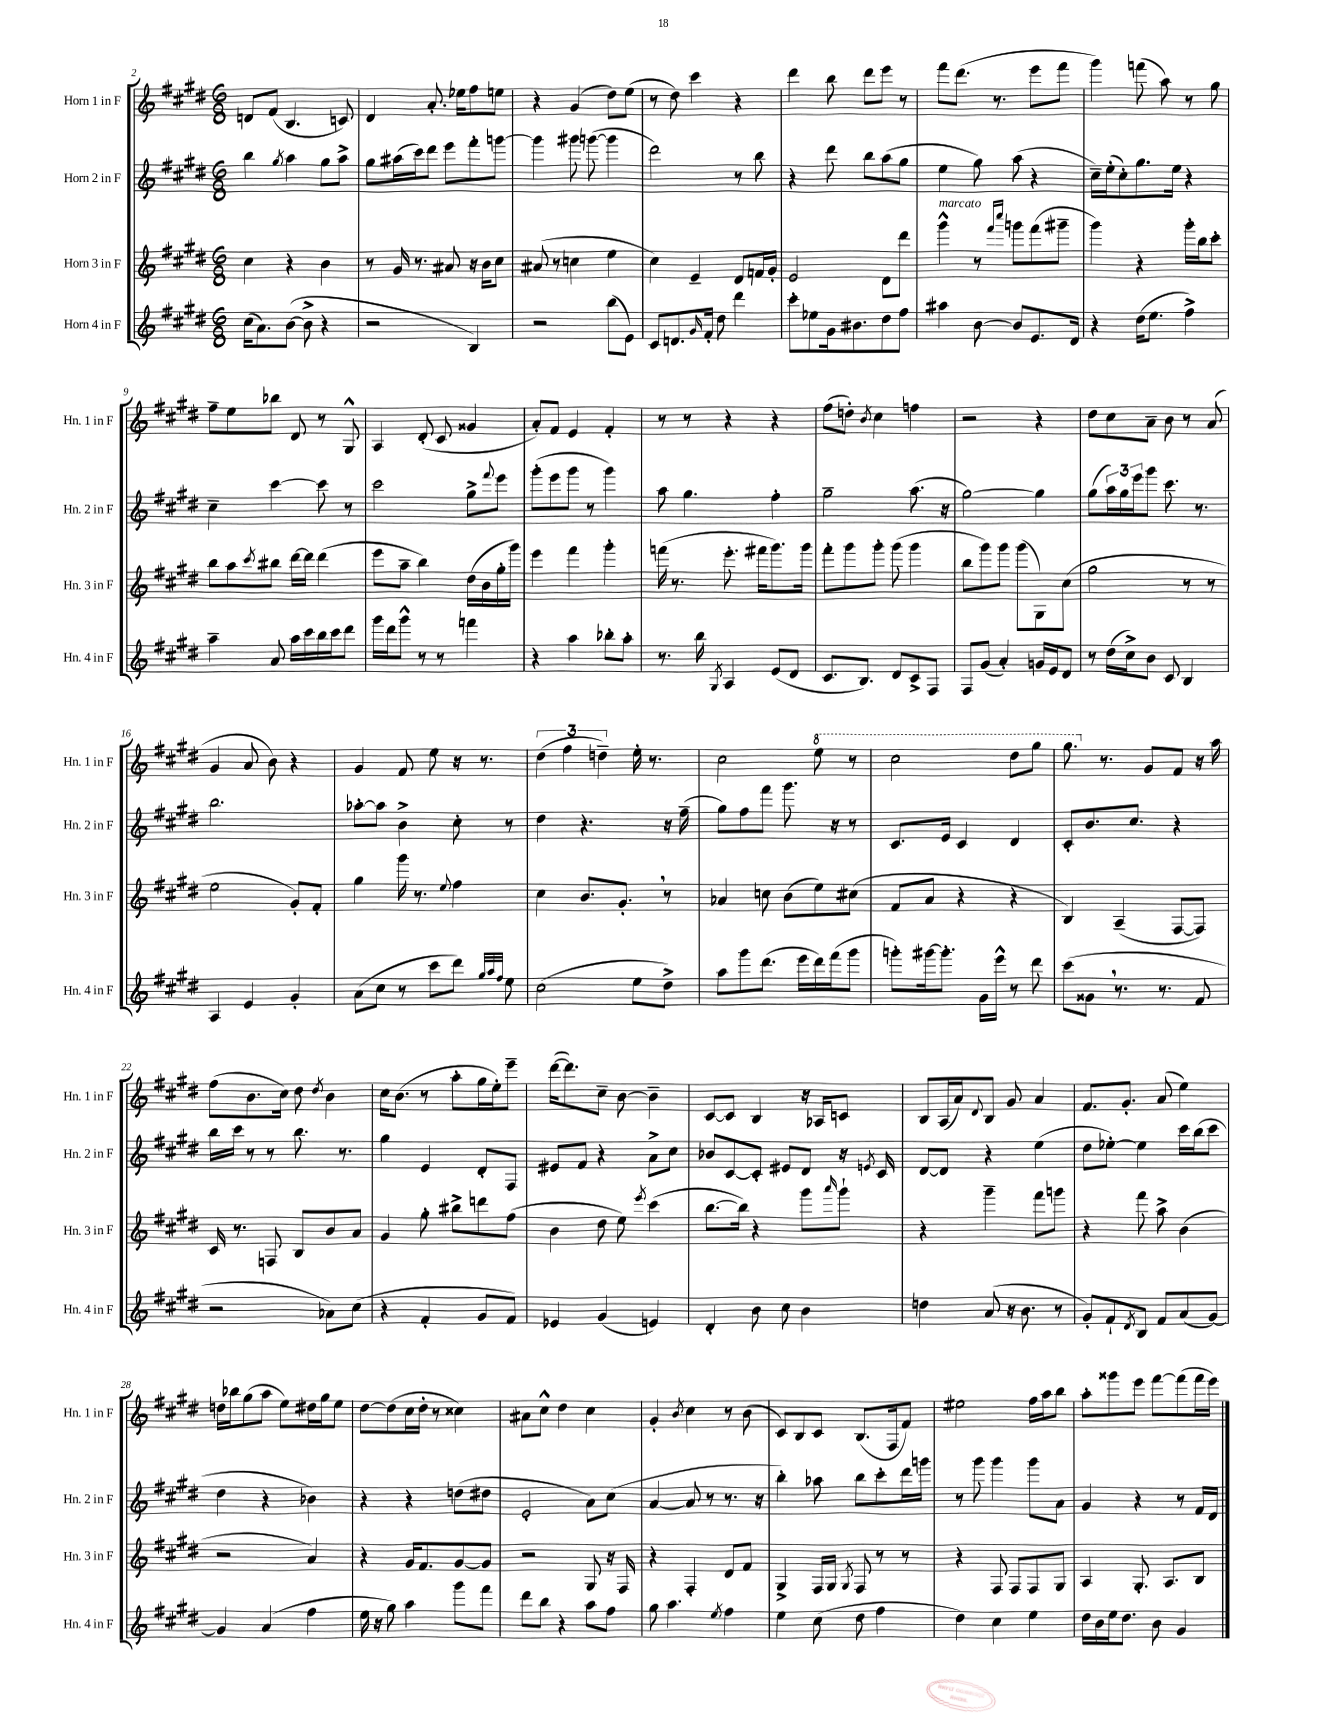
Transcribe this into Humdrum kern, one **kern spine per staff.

**kern	**kern	**kern	**kern
*part4	*part3	*part2	*part1
*staff4	*staff3	*staff2	*staff1
*I"Horn 4 in F	*I"Horn 3 in F	*I"Horn 2 in F	*I"Horn 1 in F
*I'Hn. 4 in F	*I'Hn. 3 in F	*I'Hn. 2 in F	*I'Hn. 1 in F
*clefG2	*clefG2	*clefG2	*clefG2
*k[f#c#g#d#]	*k[f#c#g#d#]	*k[f#c#g#d#]	*k[f#c#g#d#]
*M6/8	*M6/8	*M6/8	*M6/8
=2	=2	=2	=2
(16cc#\KL	4cc#\	4bb\	8dn/L
8.a\)	.	.	.
.	.	.	(8f#/J
.	.	8qgg#/	.
([8b\J	4r	4aa\	4.B/
8b^\]	.	.	.
4r	4b\	8gg#\L	.
.	.	8aa^\J	8cn/)
=3	=3	=3	=3
2r	8r	8gg#\L	4d#/
.	16g#/	(16aa#X\L	.
.	8.r	16ccc#\J)	.
.	.	8ddd#\J	8.a'/
.	8a#X/	8eee\L	.
.	.	.	16ee-X\KL
4B/)	16r	8fff#'\	8ff#\
.	16b\KL	.	.
.	8cc#\J	[8gggn\J	8een\J
=4	=4	=4	=4
2r	(8a#X/	4ggg\]	4r
.	8r	.	.
.	4ccn\	8ggg#X\	(4g#/
.	.	([8gggn\	.
(8bb\L	4ee\	4ggg\]	8dd#\L)
8e\J)	.	.	(8ee\J
=5	=5	=5	=5
8c#/L	4cc#\)	2ddd#\)	8r
8.dn/	.	.	8dd#\)
.	4e~/	.	4ccc#\
16qqg#/	.	.	.
16f#'/Jk	.	.	.
8dd#\	.	.	.
4ddd#\	8d#/L	8r	4r
.	16fn/L	8bb\	.
.	16g#'/JJ	.	.
=6	=6	=6	=6
8ccc#'\L	2e/	4r	4ddd#\
8ee-X\	.	.	.
16g#\k	.	8ddd#\	8bb\
8.b#X\	.	.	.
.	.	8bb\L	8ddd#\L
8dd#\	8d#\L	(8aa\	8eee\J
8ff#\J	8ddd#\J	8gg#\J	8r
=7	=7	=7	=7
!	!LO:TX:a:i:t=marcato	!	!
4aa#X\	4ggg#^^\	4ee\	8fff#\L
.	.	.	(8.ddd#\J
[8b\	8r	8gg#\)	.
.	.	.	8.r
.	16qqfff#/LL	.	.
.	16qqcccc#/JJ	.	.
8b/L]	8gggn\L	(8aa\	.
8.e/	(8fff#\	4r	8eee\L
.	8ggg#X~\J	.	8fff#\J
16d#/Jk	.	.	.
=8	=8	=8	=8
4r	4ggg#\)	16cc#~\LL)	4ggg#\)
.	.	(16ee'\J	.
.	.	8cc#'\)	.
(16dd#\KL	4r	8.gg#\	(8fffn\
8.ee\J	.	.	.
.	.	.	8aa\)
.	.	16ee\Jk	.
4ff#^\)	16ggg#'\LL	4r	8r
.	16bb\J	.	.
.	8ccc#'\J	.	8gg#\
!!LO:LB:g=z
=9	=9	=9	=9
4aa~\	8bb\L	4cc#~\	8ff#~\L
.	8aa\	.	8ee\
.	8qccc#/	.	.
8a/	8bb#X\J	[4ccc#\	8bb-X\J
16aa\LL	[16ddd#\LL	.	8d#/
16ccc#\	16ddd#\JJ]	.	.
16bb\	(4ddd#\	8ccc#\]	8r
16ccc#\J	.	.	.
8ddd#\J	.	8r	8G#^^/
=10	=10	=10	=10
16ggg#\LL	8eee\L	2ccc#\	4A/
16ddd#\J	.	.	.
8ggg#^^\J	8aa~\J	.	.
8r	4bb\)	.	(8d#'/
8r	.	.	8c#/
4fffn\	(16dd#\LL	8gg#^\L	4g##X/
.	16b\	.	.
.	.	8qqfff#/	.
.	16gg#'\	8eee\J	.
.	16ggg#\JJ)	.	.
=11	=11	=11	=11
4r	4eee\	(8ggg#'\L	8a'/L)
.	.	8eee\	8f#/J
4aa\	4fff#\	8ggg#\J	4e/
.	.	8r	.
8bb-X'\L	4ggg#'\	4ggg#\)	4f#'/
8aa'\J	.	.	.
=12	=12	=12	=12
8.r	(16fffn\	8aa\	8r
.	8.r	.	.
.	.	4.gg#\	8r
16bb\	.	.	.
8qG#/	.	.	.
4A/	8.eee'\	.	4r
.	16fff#X\KL	.	.
(8e/L	8.ggg#\)	4ff#'\	4r
8d#/J	.	.	.
.	16ggg#\Jk	.	.
=13	=13	=13	=13
8.c#/L	8fff#'\L	2gg#~\	(8ff#\L
.	8ggg#\	.	8ddn'\J)
8.B/J)	.	.	.
.	.	.	8qb/
.	8ggg#'\J	.	4cc#\
8d#/L	(8ggg#\	.	.
8c#^/	4ggg#\	(8.aa\	4ffn\
8F#/J	.	.	.
.	.	16r	.
=14	=14	=14	=14
8F#/L	8bb\L	[2gg#\)	2r
(8g#/J	8ggg#\)	.	.
4a'/)	8ggg#\J	.	.
.	(8ggg#\L	.	.
16gn/LL	8G#\)	4gg#\]	4r
16e/J	.	.	.
8d#/J	(8cc#\J	.	.
=15	=15	=15	=15
8r	2gg#\	(8gg#\L	8dd#\L
(16dd#\LL	.	24aa\L)	8cc#\
.	.	24gg#\	.
16cc#^\J)	.	.	.
.	.	24eee\J	.
8b\J	.	8ggg#\J	8a~\J
8c#/	.	8.ccc#\	8b\
4B/	8r	.	8r
.	.	8.r	.
.	8r	.	(8a/
!!LO:LB:g=z
=16	=16	=16	=16
4A/	2ee\	2.bb\	4g#/
4e/	.	.	8a/
.	.	.	8b\)
4g#'/	8g#'/L)	.	4r
.	8f#'/J	.	.
=17	=17	=17	=17
(8a\L	4gg#\	[8aa-X'\L	4g#/
8cc#\J	.	8aa-\J]	.
8r	16ggg#\	4b^\	8f#/
.	8.r	.	.
8ccc#\L	.	.	8ee\
.	8qqee/	.	.
8ddd#\J)	4ff#\	8cc#'\	16r
.	.	.	8.r
32qqgg#/LLL	.	.	.
32qqaa/	.	.	.
32qqff#/JJJ	.	.	.
8ee\	.	8r	.
=18	=18	=18	=18
(2cc#\	4cc#\	4dd#\	(6dd#\
.	.	.	6ff#\
.	8.b/L	4.r	.
.	.	.	6ddn~\)
.	8.g#',/J	.	.
8ee\L	.	.	16ee'\
.	.	.	8.r
8dd#^\J)	8r	16r	.
.	.	(16ff#~\	.
=19	=19	=19	=19
8aa\L	4a-X/	8gg#\L)	2cc#\
8ggg#\	.	8ff#\	.
(8.ddd#\J	8ccn\	8fff#\J	.
.	(8b\L	8.ggg#\	.
16eee\LL	.	.	.
*	*	*	*8va
16ddd#\)	8ee\)	.	8eee\
(16fff#\J	.	16r	.
8ggg#\J	(8cc#X\J	8r	8r
=20	=20	=20	=20
8gggn'\L)	8f#/L	8.c#/L	2ccc#\
[16ggg#X\k	8a/J	.	.
8.ggg#'\J]	.	16e/Jk	.
.	4r	4c#/	.
16g#\LL	.	.	.
16eee^^\JJ	.	.	.
8r	4r	4d#/	8ddd#\L
8ddd#\	.	.	8ggg#\J
=21	=21	=21	=21
(8ccc#\L	4B/)	8c#'/L	8.ggg#\
8g##X,\J	.	8.b/	.
*	*	*	*X8va
.	.	.	8.r
8.r	(4A~/	.	.
.	.	8.cc#/J	.
.	.	.	8g#/L
8.r	.	.	.
.	[8F#/L	4r	8f#/J
8f#/	8F#/J])	.	16r
.	.	.	16aa\
!!LO:LB:g=z
=22	=22	=22	=22
2r	16c#/	16bb\LL	(8ff#\L
.	8.r	16ccc#\JJ	.
.	.	8r	8.b\
.	8Fn/	8r	.
.	.	.	16cc#\Jk)
.	8B/L	8.bb\	8dd#\
.	.	.	8qdd#/
8a-X\L)	8b/	.	4b\
.	.	8.r	.
(8cc#\J	8a/J	.	.
=23	=23	=23	=23
4r	4g#/	4gg#\	16cc#\KL
.	.	.	(8.b\J
4f#'/	8gg#'\	4e/	8r
.	8bb#X^\L	.	8aa'\L
8g#/L	8dddn\	8d#'/L	16gg#\L
.	.	.	16ee'\J)
8f#/J)	(8ff#\J	8F#/J	8eee~\J
=24	=24	=24	=24
4e-X/	4b\	8e#X/L	([16ddd#\KL
.	.	.	8.ddd#\])
.	.	8f#/J	.
(4g#/	8dd#\	4r	8cc#~\J
.	8ee\)	.	[8b\
.	8qeee/	.	.
4en/)	(4ccc#\	8a^\L	4b~\]
.	.	8cc#\J	.
=25	=25	=25	=25
4d#'/	[8.bb\L	8b-X/L	[8c#/L
.	.	[8c#/	8c#/J]
.	16bb\Jk])	.	.
8b\	4r	8c#'/J]	4B/
8cc#\	.	8e#X/L	.
4b\	8ggg#\L	8d#/J	16r
.	.	.	16A-X/KL
.	16qqaaa/	.	.
.	8ggg#`\J	16r	8cn/J
.	.	8qen/	.
.	.	16c#/	.
=26	=26	=26	=26
4ddn\	4r	[8d#/L	8B/L
.	.	8d#/J]	(16A/L
.	.	.	16a/J)
.	.	.	8qqd#/
(8a/	4ggg#~\	4r	8B/J
16r	.	.	8g#/
8.b\	.	.	.
.	8fff#\L	(4ee\	4a/
8r	8gggn\J	.	.
=27	=27	=27	=27
8g#'/L)	4r	8dd#\L	8.f#/L
8f#`/	.	[8ee-X'\J)	.
.	.	.	8.g#'/J
8qd#/	.	.	.
8B/J	8fff#\	4ee-\]	.
8f#/L	8aa^\	.	(8a/
(8a/	(4b\	16ccc#\LL	4ee\)
.	.	(16bb\J	.
[8g#/J)	.	8ccc#\J	.
!!LO:LB:g=z
=28	=28	=28	=28
4g#/]	2r	4dd#\	16ddn\LL
.	.	.	16bb-X\J
.	.	.	(8gg#\
(4a/	.	4r	8aa\J
.	.	.	8ee\L)
4ff#\	4a/)	4b-X\)	16dd#X\L
.	.	.	16gg#\J
.	.	.	8ee\J
=29	=29	=29	=29
16ee\	4r	4r	[8dd#\L
16r	.	.	.
8gg#\)	.	.	(8dd#\]
4aa\	16g#/KL	4r	16cc#\L
.	8.f#/	.	16dd#'\JJ
.	.	.	8r
8ggg#\L	[8g#/	(8ddn\L	4cc##X\)
8fff#\J	8g#/J]	8dd#X\J	.
=30	=30	=30	=30
8ddd#\L	2r	2e'/	8a#X\L
8bb\J	.	.	8cc#^^\J
4r	.	.	4dd#\
8aa\L	8G#/	8a\L)	4cc#\
8ff#\J	16r	(8cc#\J	.
.	16F#/	.	.
=31	=31	=31	=31
8gg#\	4r	[4a/	4g#'/
4.aa\	.	.	.
.	.	.	8qb/
.	4F#'/	8a/]	4cc#\
.	.	8r	.
8qee/	.	.	.
4ff#\	8d#/L	8.r	8r
.	8f#/J	.	(8b\
.	.	16r	.
=32	=32	=32	=32
4ee\	4G#^/	4bb'\)	8c#/L)
.	.	.	8B/
(8cc#\	16F#/LL	8aa-X\	8c#/J
.	16G#/JJ	.	.
.	8qG#/	.	.
8dd#\	8F#/	8bb\L	(8.B/L
4ff#\	8r	8ccc#'\	.
.	.	.	16F#/k
.	8r	16ddd#\L	8f#/J)
.	.	16gggn\JJ	.
=33	=33	=33	=33
4dd#\)	4r	8r	2ee#X\
.	.	8ggg#\	.
4cc#\	8F#/	4ggg#\	.
.	8F#/L	.	.
4ee\	8F#/	8ggg#\L	16ff#\LL
.	.	.	16aa\J
.	8G#/J	8a\J	8bb\J
=34	=34	=34	=34
16dd#\LL	4A/	4g#/	8aa'\L
16b\	.	.	.
16ee\J	.	.	8ggg##X\
8.dd#\J	.	.	.
.	8.G#'/	4r	8eee\J
8b\	.	.	[8fff#\L
.	8.A/L	.	.
4g#/	.	8r	(8fff#\]
.	8B/J	16f#/LL	16fff#\L
.	.	16d#/JJ	16eee\JJ)
==	==	==	==
*-	*-	*-	*-
